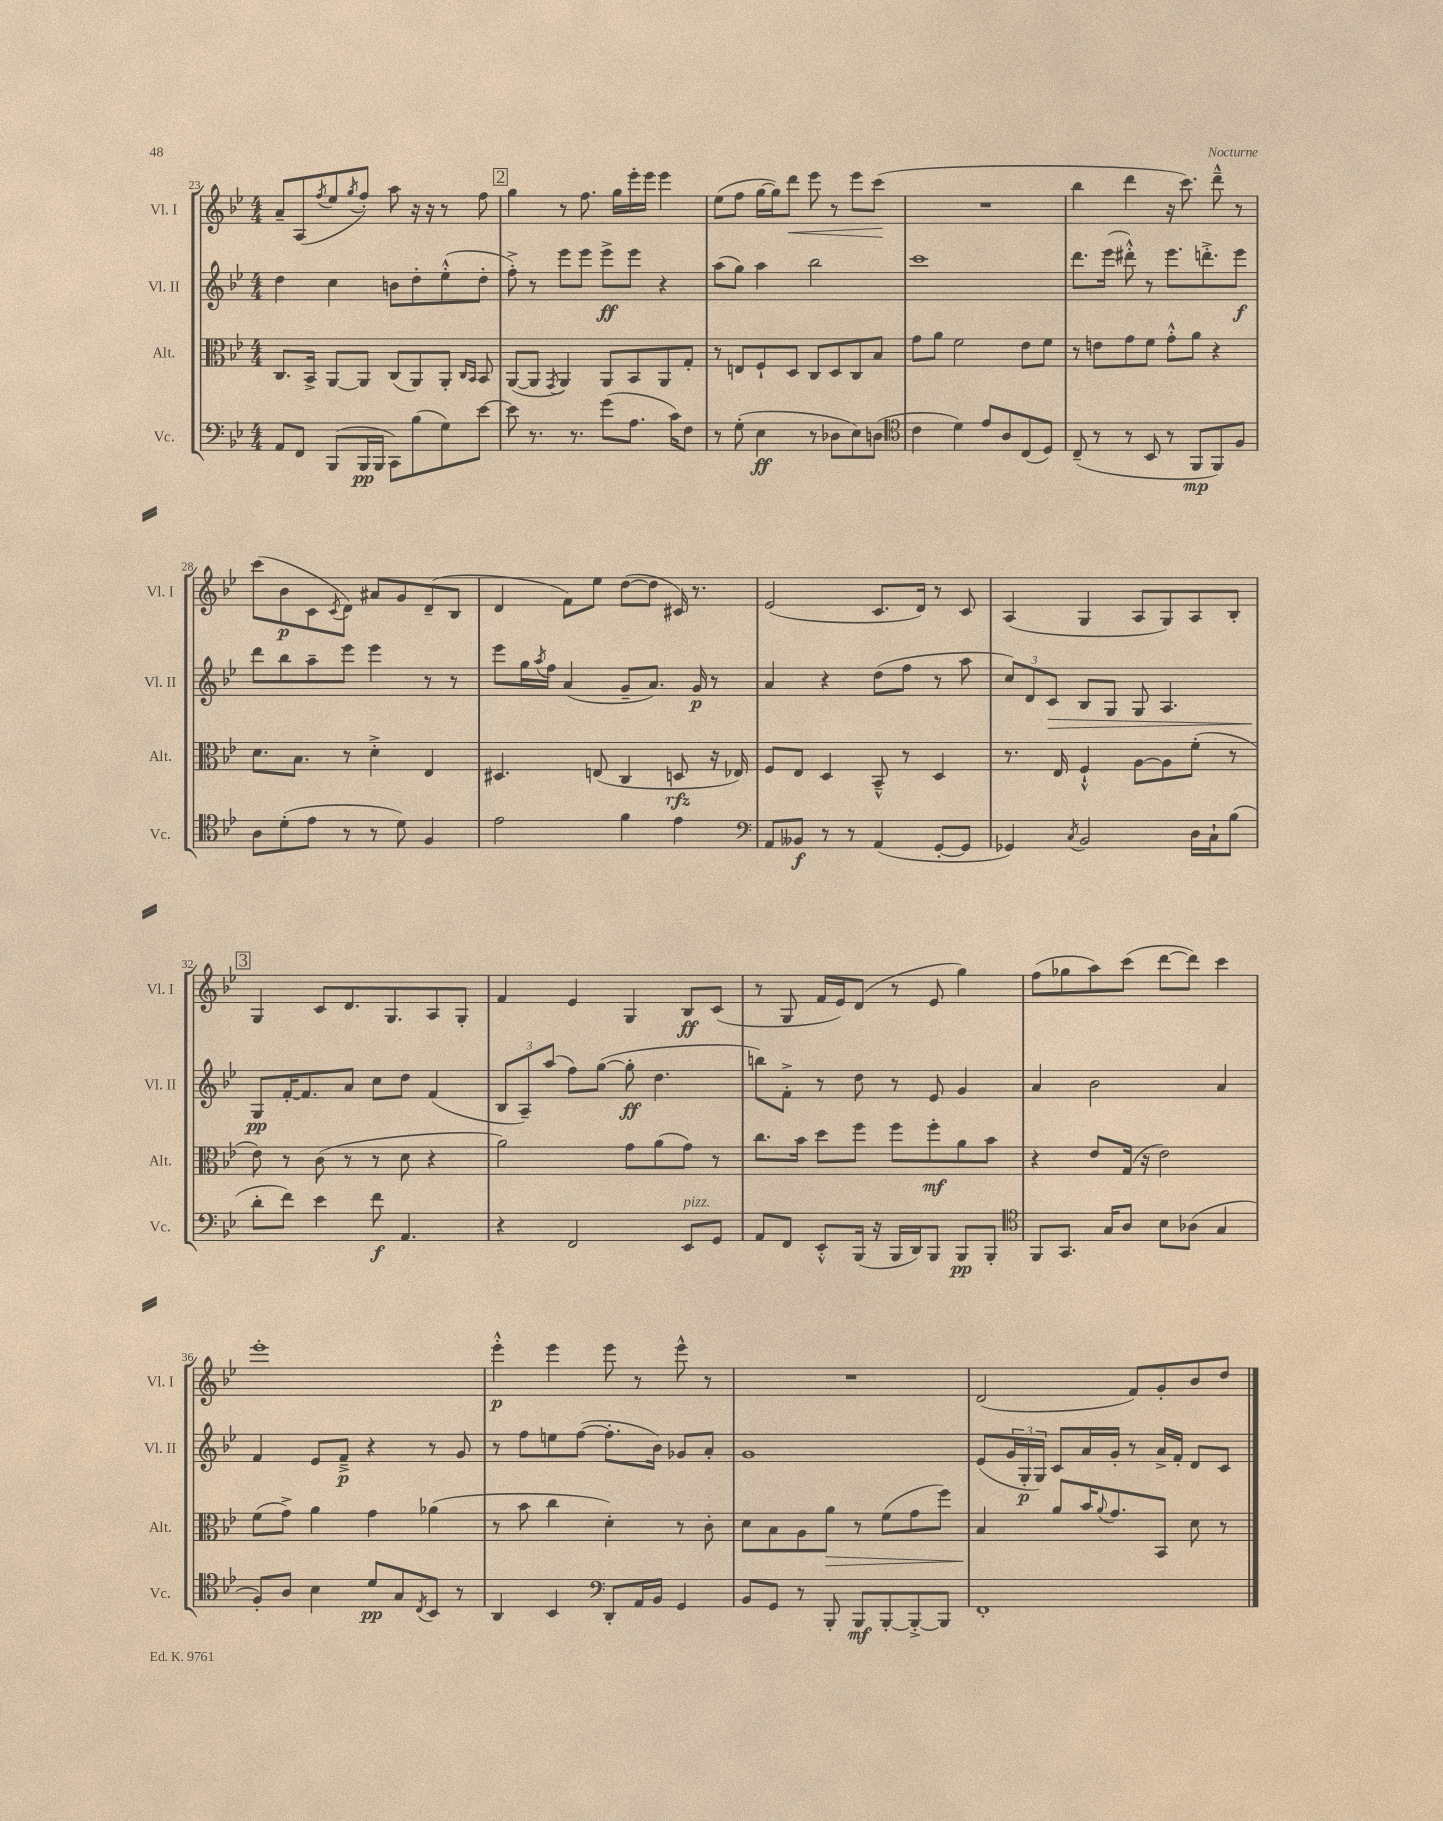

**kern	**dynam	**kern	**dynam	**kern	**dynam	**kern	**dynam
*part4	*part4	*part3	*part3	*part2	*part2	*part1	*part1
*staff4	*staff4	*staff3	*staff3	*staff2	*staff2	*staff1	*staff1
*I"Vc.	*	*I"Alt.	*	*I"Vl. II	*	*I"Vl. I	*
*I'Vc.	*	*I'Alt.	*	*I'Vl. II	*	*I'Vl. I	*
*clefF4	*	*clefC3	*	*clefG2	*	*clefG2	*
*k[b-e-]	*	*k[b-e-]	*	*k[b-e-]	*	*k[b-e-]	*
*M4/4	*	*M4/4	*	*M4/4	*	*M4/4	*
=23	=23	=23	=23	=23	=23	=23	=23
8AA/L	.	8.C/L	.	4dd\	.	8a~/L	.
8FF/J	.	.	.	.	.	(8A/	.
.	.	16BB-^/Jk	.	.	.	.	.
.	.	.	.	.	.	8qff/	.
(8BBB-/L	.	[8AA/L	.	4cc\	.	8ee-/	.
.	.	.	.	.	.	8qgg/	.
16BBB-/L	pp	8AA/J]	.	.	.	8ff'/J)	.
16BBB-/JJ	.	.	.	.	.	.	.
8CC\L)	.	(8C/L	.	8bn\L	.	8aa\	.
(8B-\	.	8AA/)	.	8dd'\	.	16r	.
.	.	.	.	.	.	16r	.
8G\)	.	8AA'/J	.	(8ee-'^^\	.	8r	.
.	.	16qqC/LL	.	.	.	.	.
.	.	16qqBB-/JJ	.	.	.	.	.
[8e-\J	.	8BB-/	.	8dd'\J	.	8ff\	.
!!LO:REH:place=s1:t=2
=24	=24	=24	=24	=24	=24	=24	=24
8e-\]	.	([8AA/L	.	8ff'^\)	.	4gg\	.
8.r	.	8AA/J]	.	8r	.	.	.
.	.	8qGG/	.	.	.	.	.
.	.	4AA/)	.	8eee-\L	.	8r	.
8.r	.	.	.	.	.	.	.
.	.	.	.	8eee-\J	.	8.ff\	.
(8g\L	.	8AA/L	.	8eee-^\L	ff	.	.
.	.	.	.	.	.	16gg\LL	.
8.A\J	.	8BB-/	.	8eee-\J	.	16eee-'\	.
.	.	.	.	.	.	16eee-\JJ	.
.	.	8AA/	.	4r	.	4eee-\	.
16c\KL)	.	.	.	.	.	.	.
8F\J	.	8G'/J	.	.	.	.	.
=25	=25	=25	=25	=25	=25	=25	=25
8r	.	8r	.	(8aa\L	.	(8ee-\L	.
(8G'\	.	8En/L	.	8gg\J)	.	8ff\J	.
4E-\	ff	8F`/	.	4aa\	.	[16gg\LL	.
.	.	.	.	.	.	16gg\J])	.
!	!	!	!	!	!	!	!LO:HP:b
.	.	8D/J	.	.	.	8ddd\J	<
8r	.	8C/L	.	2bb-\	.	8eee-\	.
8D-X\L	.	8D/	.	.	.	8r	.
8E-\)	.	8C/	.	.	.	8eee-\L	.
(8Dn\J	.	8B-/J	.	.	.	(8ccc\J	.
.	.	.	.	.	.	.	[
=26	=26	=26	=26	=26	=26	=26	=26
*clefC4	*	*	*	*	*	*	*
4c\	.	8g\L	.	1ccc	.	1r	.
.	.	8a\J	.	.	.	.	.
4d\)	.	2f\	.	.	.	.	.
8e-/L	.	.	.	.	.	.	.
8A/	.	.	.	.	.	.	.
(8C/	.	8e-\L	.	.	.	.	.
8D/J)	.	8f\J	.	.	.	.	.
=27	=27	=27	=27	=27	=27	=27	=27
(8C~/	.	8r	.	8.ddd\L	.	4bb-\	.
8r	.	8en\L	.	.	.	.	.
.	.	.	.	(16eee-\Jk	.	.	.
8r	.	8g\	.	8ddd#X'^^\)	.	4ddd\	.
8BB-/	.	8f\J	.	8r	.	.	.
8r	.	8g'^^\L	.	8.eee-\L	.	16r	.
.	.	.	.	.	.	8.ccc\)	.
8FF/L	mp	8a\J	.	.	.	.	.
.	.	.	.	8.dddn'^\	.	.	.
8FF/)	.	4r	.	.	.	8ddd~^^\	.
8F/J	.	.	.	8eee-\J	f	8r	.
!!LO:LB:g=z
=28	=28	=28	=28	=28	=28	=28	=28
8A\L	.	8.d\L	.	8ddd\L	.	(8ccc\L	.
(8d'\	.	.	.	8bb-\	.	8b-\	p
.	.	8.B-\J	.	.	.	.	.
8e-\J	.	.	.	8aa~\	.	8c\	.
.	.	.	.	.	.	8qc/	.
8r	.	8r	.	8eee-\J	.	8d\J)	.
8r	.	4d'^\	.	4eee-\	.	8a#X/L	.
8d\)	.	.	.	.	.	8g/	.
4F/	.	4E-/	.	8r	.	(8d~/	.
.	.	.	.	8r	.	8B-/J	.
=29	=29	=29	=29	=29	=29	=29	=29
2e-\	.	4.D#X/	.	8eee-\L	.	4d/	.
.	.	.	.	16gg\L	.	.	.
.	.	.	.	8qaa/	.	.	.
.	.	.	.	16ff\JJ	.	.	.
.	.	.	.	(4a/	.	8f\L)	.
.	.	(8En/	.	.	.	8ee-\J	.
4f\	.	4C/	.	8g~/L	.	([8dd\L	.
.	.	.	.	8.a/J)	.	8dd\J]	.
4e-\	.	8Dn/	rfz	.	.	16c#X/)	.
.	.	.	.	16g/	p	8.r	.
.	.	16r	.	8r	.	.	.
.	.	16E-X/)	.	.	.	.	.
=30	=30	=30	=30	=30	=30	=30	=30
*clefF4	*	*	*	*	*	*	*
8AA/L	.	8F/L	.	4a/	.	(2e-/	.
8BB--X/J	f	8E-/J	.	.	.	.	.
8r	.	4D/	.	4r	.	.	.
8r	.	.	.	.	.	.	.
(4AA/	.	8BB-~^^/	.	(8dd\L	.	8.c/L	.
.	.	8r	.	8ff\J	.	.	.
.	.	.	.	.	.	16d/Jk)	.
[8GG'/L	.	4D/	.	8r	.	8r	.
8GG/J]	.	.	.	8aa\	.	8c/	.
=31	=31	=31	=31	=31	=31	=31	=31
4GG-X/)	.	8.r	.	12cc/L)	.	(4A/	.
.	.	.	.	12d/	.	.	.
!	!	!	!	!	!LO:HP:b	!	!
.	.	.	.	12c/J	>	.	.
.	.	16E-/	.	.	.	.	.
8qC/	.	.	.	.	.	.	.
2BB-/	.	4F`^^/	.	8B-/L	.	4G/	.
.	.	.	.	8G/J	.	.	.
.	.	[8A\L	.	8G/	.	8A/L	.
.	.	8A\]	.	4.A/	.	8G/)	.
16D\LL	.	(8f'\J	.	.	.	8A/	.
16C`\J	.	.	.	.	.	.	.
(8B-\J	.	8r	.	.	.	8B-'/J	.
!!LO:LB:g=z
!!LO:REH:place=s1:t=3
=32	=32	=32	=32	=32	=32	=32	=32
8d'\L	.	8e-\)	.	8G/L	pp	4G/	.
8f\J)	.	8r	.	[16f'/K	]	.	.
.	.	.	.	8.f/]	.	.	.
4e-\	.	(8c\	.	.	.	8c/L	.
.	.	8r	.	8a/J	.	8.d/	.
8f\	f	8r	.	8cc\L	.	.	.
.	.	.	.	.	.	8.G/	.
4.AA/	.	8d\	.	8dd\J	.	.	.
.	.	4r	.	(4f/	.	8A/	.
.	.	.	.	.	.	8G'/J	.
=33	=33	=33	=33	=33	=33	=33	=33
4r	.	2a\)	.	12B-/L	.	4f/	.
.	.	.	.	12A~/)	.	.	.
.	.	.	.	(12aa/J	.	.	.
2FF/	.	.	.	8ff\L)	.	4e-/	.
.	.	.	.	([8gg\J	.	.	.
.	.	8g\L	.	8gg'\]	ff	4G/	.
.	.	(8a\	.	4.dd\	.	.	.
!LO:TX:a:i:t=pizz.	!	!	!	!	!	!	!
8EE-/L	.	8g\J)	.	.	.	8B-/L	ff
8GG/J	.	8r	.	.	.	(8c/J	.
=34	=34	=34	=34	=34	=34	=34	=34
8AA/L	.	8.cc\L	.	8bbn\L)	.	8r	.
8FF/J	.	.	.	8f'^\J	.	8G/	.
.	.	16b-\Jk	.	.	.	.	.
8EE-'^^/L	.	8dd\L	.	8r	.	16f/LL	.
.	.	.	.	.	.	16e-/J)	.
(16BBB-/Jk	.	8ff\J	.	8dd\	.	(8d/J	.
16r	.	.	.	.	.	.	.
16BBB-/LL	.	8ff\L	.	8r	.	8r	.
16DD/J)	.	.	.	.	.	.	.
8BBB-/J	.	8ff'\	mf	8e-/	.	8e-/	.
8BBB-/L	pp	8a\	.	4g/	.	4gg\)	.
8BBB-'/J	.	8b-\J	.	.	.	.	.
=35	=35	=35	=35	=35	=35	=35	=35
*clefC4	*	*	*	*	*	*	*
8FF/L	.	4r	.	4a/	.	(8ff\L	.
8.GG/J	.	.	.	.	.	8gg-X\	.
.	.	8e-/L	.	2b-\	.	8aa\)	.
16G/KL	.	.	.	.	.	.	.
8A/J	.	(16G/Jk	.	.	.	(8ccc\J	.
.	.	16r	.	.	.	.	.
8B-\L	.	2e-\)	.	.	.	[8ddd\L	.
(8A-X\J	.	.	.	.	.	8ddd\J])	.
4G/	.	.	.	4a/	.	4ccc\	.
!!LO:LB:g=z
=36	=36	=36	=36	=36	=36	=36	=36
8F'/L)	.	(8f\L	.	4f/	.	1eee-'	.
8A/J	.	8g^\J)	.	.	.	.	.
4B-\	.	4a\	.	8e-/L	.	.	.
.	.	.	.	8f~^/J	p	.	.
8d/L	pp	4g\	.	4r	.	.	.
8G/	.	.	.	.	.	.	.
8qC/	.	.	.	.	.	.	.
8BB-/J	.	(4a-X\	.	8r	.	.	.
8r	.	.	.	8g/	.	.	.
=37	=37	=37	=37	=37	=37	=37	=37
4AA/	.	8r	.	8r	.	4eee-'^^\	p
.	.	8b-\	.	8ff\L	.	.	.
4BB-/	.	4cc\	.	8een\	.	4eee-\	.
.	.	.	.	([8ff\J	.	.	.
*clefF4	*	*	*	*	*	*	*
8DD'/L	.	4d'\)	.	8.ff'\L]	.	8eee-\	.
16AA/L	.	.	.	.	.	8r	.
16BB-/JJ	.	.	.	16b-\Jk)	.	.	.
4GG/	.	8r	.	8g-X/L	.	8eee-^^\	.
.	.	8c'\	.	8a'/J	.	8r	.
=38	=38	=38	=38	=38	=38	=38	=38
8BB-/L	.	8d\L	.	1g	.	1r	.
8GG/J	.	8B-\	.	.	.	.	.
8r	.	8A\	.	.	.	.	.
!	!	!	!LO:HP:b	!	!	!	!
8BBB-'/	.	8a\J	>	.	.	.	.
8BBB-/L	mf	8r	.	.	.	.	.
[8BBB-'/	.	(8f\L	.	.	.	.	.
8BBB-'^/_	.	8g\	.	.	.	.	.
8BBB-/J]	.	8ff\J)	.	.	.	.	.
=39	=39	=39	=39	=39	=39	=39	=39
1FF'	.	4B-/	.	(8e-/L	.	(2d/	.
.	.	.	.	24g/L	.	.	.
.	.	.	.	24G'/	p	.	.
.	.	.	.	24G/JJ)	.	.	.
.	.	8a/L	]	8c/L	.	.	.
.	.	16b-/K	.	16a/L	.	.	.
.	.	8qqa/	.	.	.	.	.
.	.	8.g/	.	16g'/JJ	.	.	.
.	.	.	.	8r	.	8f/L)	.
.	.	8BB-/J	.	16a^/LL	.	8g'/	.
.	.	.	.	16f'/JJ	.	.	.
.	.	8d\	.	8d/L	.	8b-/	.
.	.	8r	.	8c/J	.	8dd/J	.
==	==	==	==	==	==	==	==
*-	*-	*-	*-	*-	*-	*-	*-
